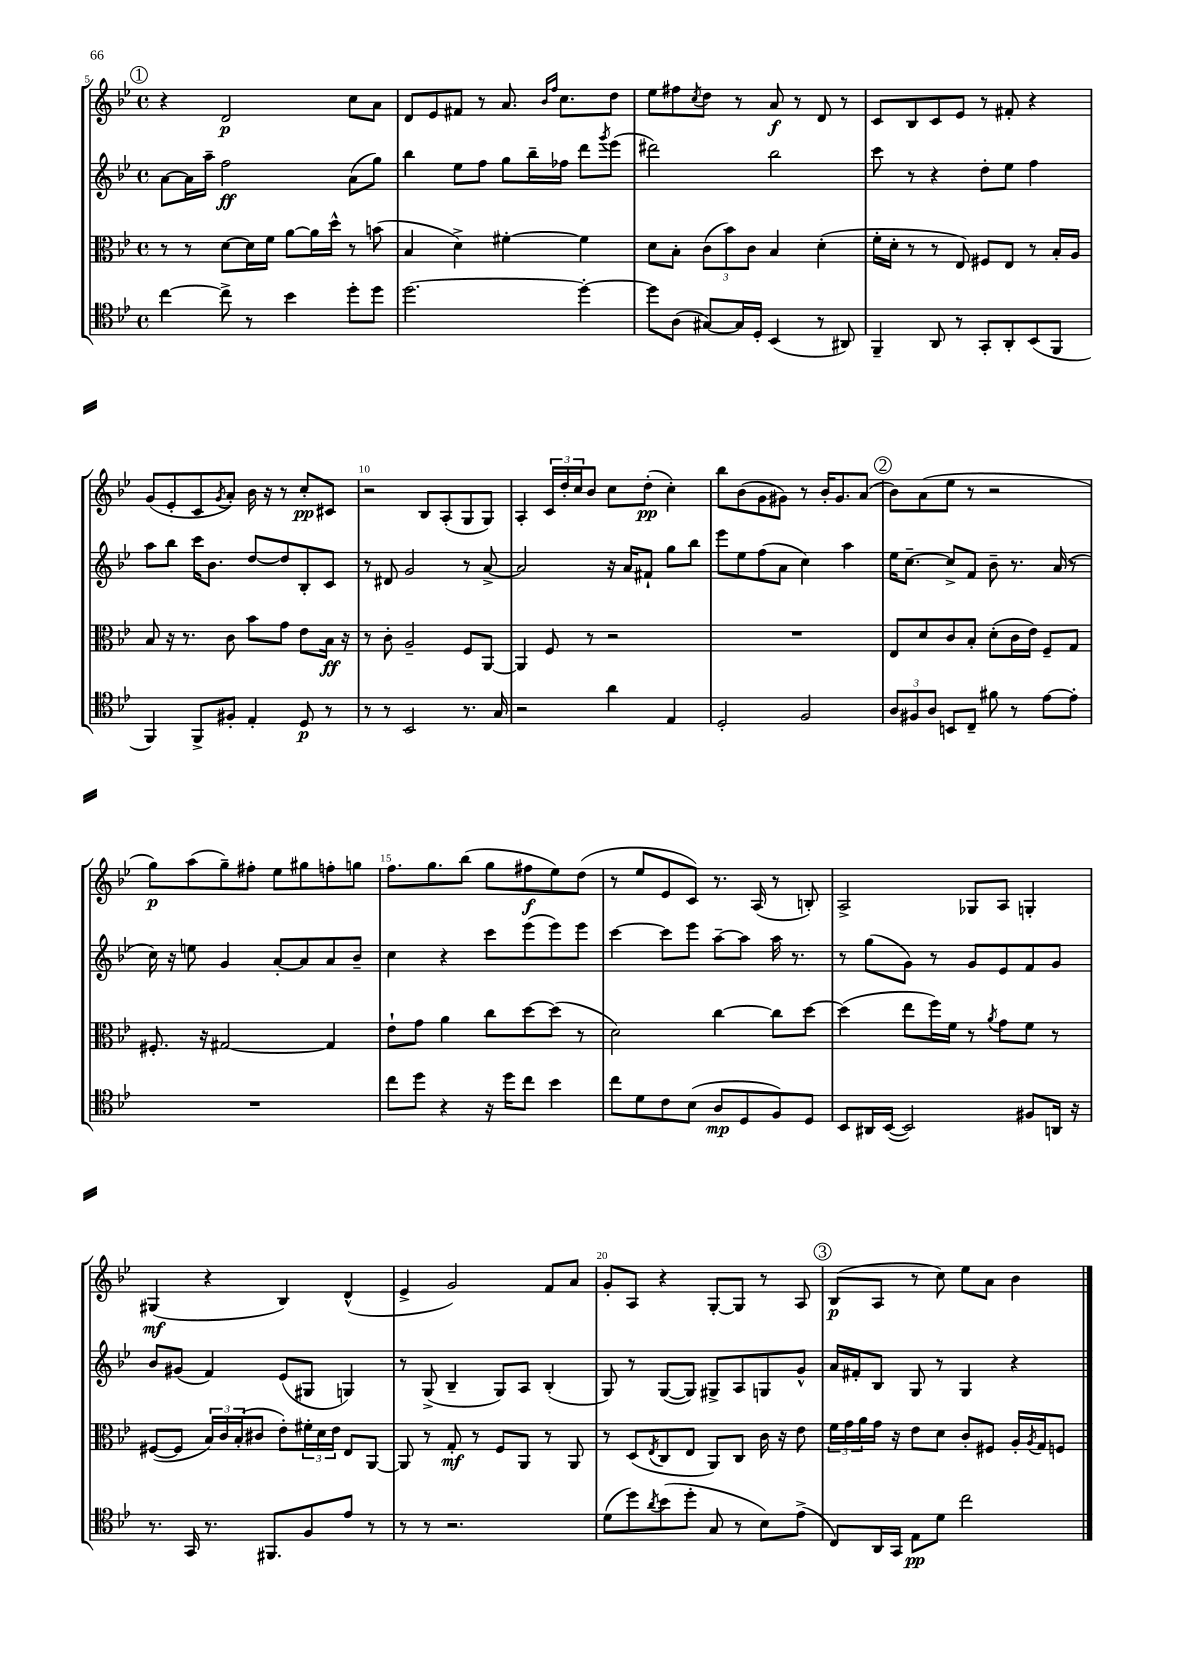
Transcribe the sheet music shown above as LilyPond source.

<<
\new StaffGroup <<
\new Staff = "s0" {
    \clef treble \key bes \major \defaultTimeSignature \time 4/4
    \mark \markup { \circle "1" } r4 d'2\p c''8 a'8 |
    d'8 ees'8 fis'8 r8 a'8. \grace { bes'16 f''16 } c''8. d''8 |
    ees''8 fis''8 \acciaccatura { c''8 } d''8 r8 a'8\f r8 d'8 r8 |
    c'8 bes8 c'8 ees'8 r8 fis'8-. r4 |
    g'8( ees'8-. c'8 \acciaccatura { g'8 } a'8-.) bes'16 r16 r8 c''8-.\pp cis'8 |
    r2 bes8 a8-.( g8 g8) |
    a4-. \tuplet 3/2 { c'16 d''16-. c''16 } bes'8 c''8 d''8-.\pp( c''4-.) |
    bes''8 bes'8( g'8 gis'8) r8 bes'16-. gis'8. a'8( |
    \mark \markup { \circle "2" } bes'8) a'8( ees''8 r8 r2 |
    g''8\p) a''8( g''8--) fis''8-. ees''8 gis''8 f''8-. g''8 |
    f''8. g''8. bes''8( g''8 fis''8\f ees''8) d''8( |
    r8 ees''8 ees'8 c'8) r8. a16( r8 b8-.) |
    a2-> ges8 a8 g4-. |
    gis4\mf( r4 bes4) d'4-^( |
    ees'4-> g'2) f'8 a'8 |
    g'8-. a8 r4 g8~-. g8 r8 a8 |
    \mark \markup { \circle "3" } bes8\p( a8 r8 c''8) ees''8 a'8 bes'4 \bar "|." |
}
\new Staff = "s1" {
    \clef treble \key bes \major \defaultTimeSignature \time 4/4
    \mark \markup { \circle "1" } a'8~ a'16 a''16-- f''2\ff a'8( g''8) |
    bes''4 ees''8 f''8 g''8 bes''16-- fes''16 d'''8 \acciaccatura { g'''8 } ees'''8( |
    dis'''2) bes''2 |
    c'''8 r8 r4 d''8-. ees''8 f''4 |
    a''8 bes''8 c'''16 bes'8. d''8~ d''8 bes8-. c'8 |
    r8 dis'8 g'2 r8 a'8~-> |
    a'2 r16 a'16 fis'8-! g''8 bes''8 |
    ees'''8 ees''8 f''8( a'8 c''4) a''4 |
    \mark \markup { \circle "2" } ees''16 c''8.~-- c''8-> f'8 bes'8-- r8. a'16( r8 |
    c''16) r16 e''8 g'4 a'8~-. a'8 a'8 bes'8-- |
    c''4 r4 c'''8 ees'''8( ees'''8) ees'''8 |
    c'''4~ c'''8 ees'''8 a''8~-- a''8 a''16 r8. |
    r8 g''8( g'8) r8 g'8 ees'8 f'8 g'8 |
    bes'8 gis'8( f'4) ees'8( gis8 g4) |
    r8 g8->( bes4-- g8) a8 bes4-.( |
    g8) r8 g8~( g8) gis8-> a8 g8 g'8-^ |
    \mark \markup { \circle "3" } a'16 fis'16-. bes8 g8 r8 g4 r4 \bar "|." |
}
\new Staff = "s2" {
    \clef alto \key bes \major \defaultTimeSignature \time 4/4
    \mark \markup { \circle "1" } r8 r8 d'8~ d'16 f'16 a'8~ a'16 d''16-^ r8 b'8( |
    bes4 d'4->) fis'4~-. fis'4 |
    d'8 bes8-. \tuplet 3/2 { c'8( bes'8) c'8 } bes4 d'4-.( |
    f'16-. d'16-. r8 r8 ees8) fis8 ees8 r8 bes16-. a16 |
    bes8 r16 r8. c'8 bes'8 g'8 ees'8 bes16\ff r16 |
    r8 c'8-. a2-- f8 a,8~ |
    a,4 f8 r8 r2 |
    R1 |
    \mark \markup { \circle "2" } ees8 d'8 c'8 bes8-. d'8-.( c'16 ees'16) f8-- g8 |
    fis8.-. r16 gis2~ gis4 |
    ees'8-! g'8 a'4 c''8 d''8~ d''8( r8 |
    d'2) c''4~ c''8 d''8~ |
    d''4( ees''8 f''16) f'16 r8 \acciaccatura { a'8 } g'8 f'8 r8 |
    fis8~( fis8 \tuplet 3/2 { bes16) c'16 bes16-.( } cis'8 ees'8-.) \tuplet 3/2 { fis'16-. d'16 ees'16 } ees8 a,8~ |
    a,8 r8 g8-.\mf r8 f8 a,8 r8 a,8 |
    r8 d8( \acciaccatura { ees8 } c8 ees8 a,8) c8 c'16 r16 ees'8 |
    \mark \markup { \circle "3" } \tuplet 3/2 { f'16 g'16 a'16 } g'16 r16 ees'8 d'8 c'8-. fis8 a16-. \acciaccatura { a8 } g16 f8 \bar "|." |
}
\new Staff = "s3" {
    \clef tenor \key bes \major \defaultTimeSignature \time 4/4
    \mark \markup { \circle "1" } c''4~ c''8-> r8 bes'4 d''8-. d''8 |
    d''2.~ d''4~-. |
    d''8 a8( gis8~) gis16 d16-. bes,4( r8 ais,8) |
    f,4-- a,8 r8 g,8-. a,8-. bes,8( f,8 |
    f,4) f,8-> fis8-. ees4-. d8\p r8 |
    r8 r8 bes,2 r8. g16 |
    r2 a'4 ees4 |
    d2-. f2 |
    \mark \markup { \circle "2" } \tuplet 3/2 { a8 fis8 a8 } b,8 c8-- fis'8 r8 ees'8~ ees'8-. |
    R1 |
    c''8 d''8 r4 r16 d''16 c''8 bes'4 |
    c''8 d'8 c'8 bes8( a8\mp d8 f8) d8 |
    bes,8 ais,16 bes,16~( bes,2) fis8 a,16 r16 |
    r8. g,16 r8. fis,8. f8 ees'8 r8 |
    r8 r8 r2. |
    d'8( d''8) \acciaccatura { a'8 } bes'8( d''8-. g8 r8 bes8) ees'8->( |
    \mark \markup { \circle "3" } c8) a,16 g,16 ees8\pp d'8 c''2 \bar "|." |
}
>>
>>
\layout { \context { \Score currentBarNumber = #5 \override BarNumber.break-visibility = ##(#f #t #t) barNumberVisibility = #(every-nth-bar-number-visible 5) } }
